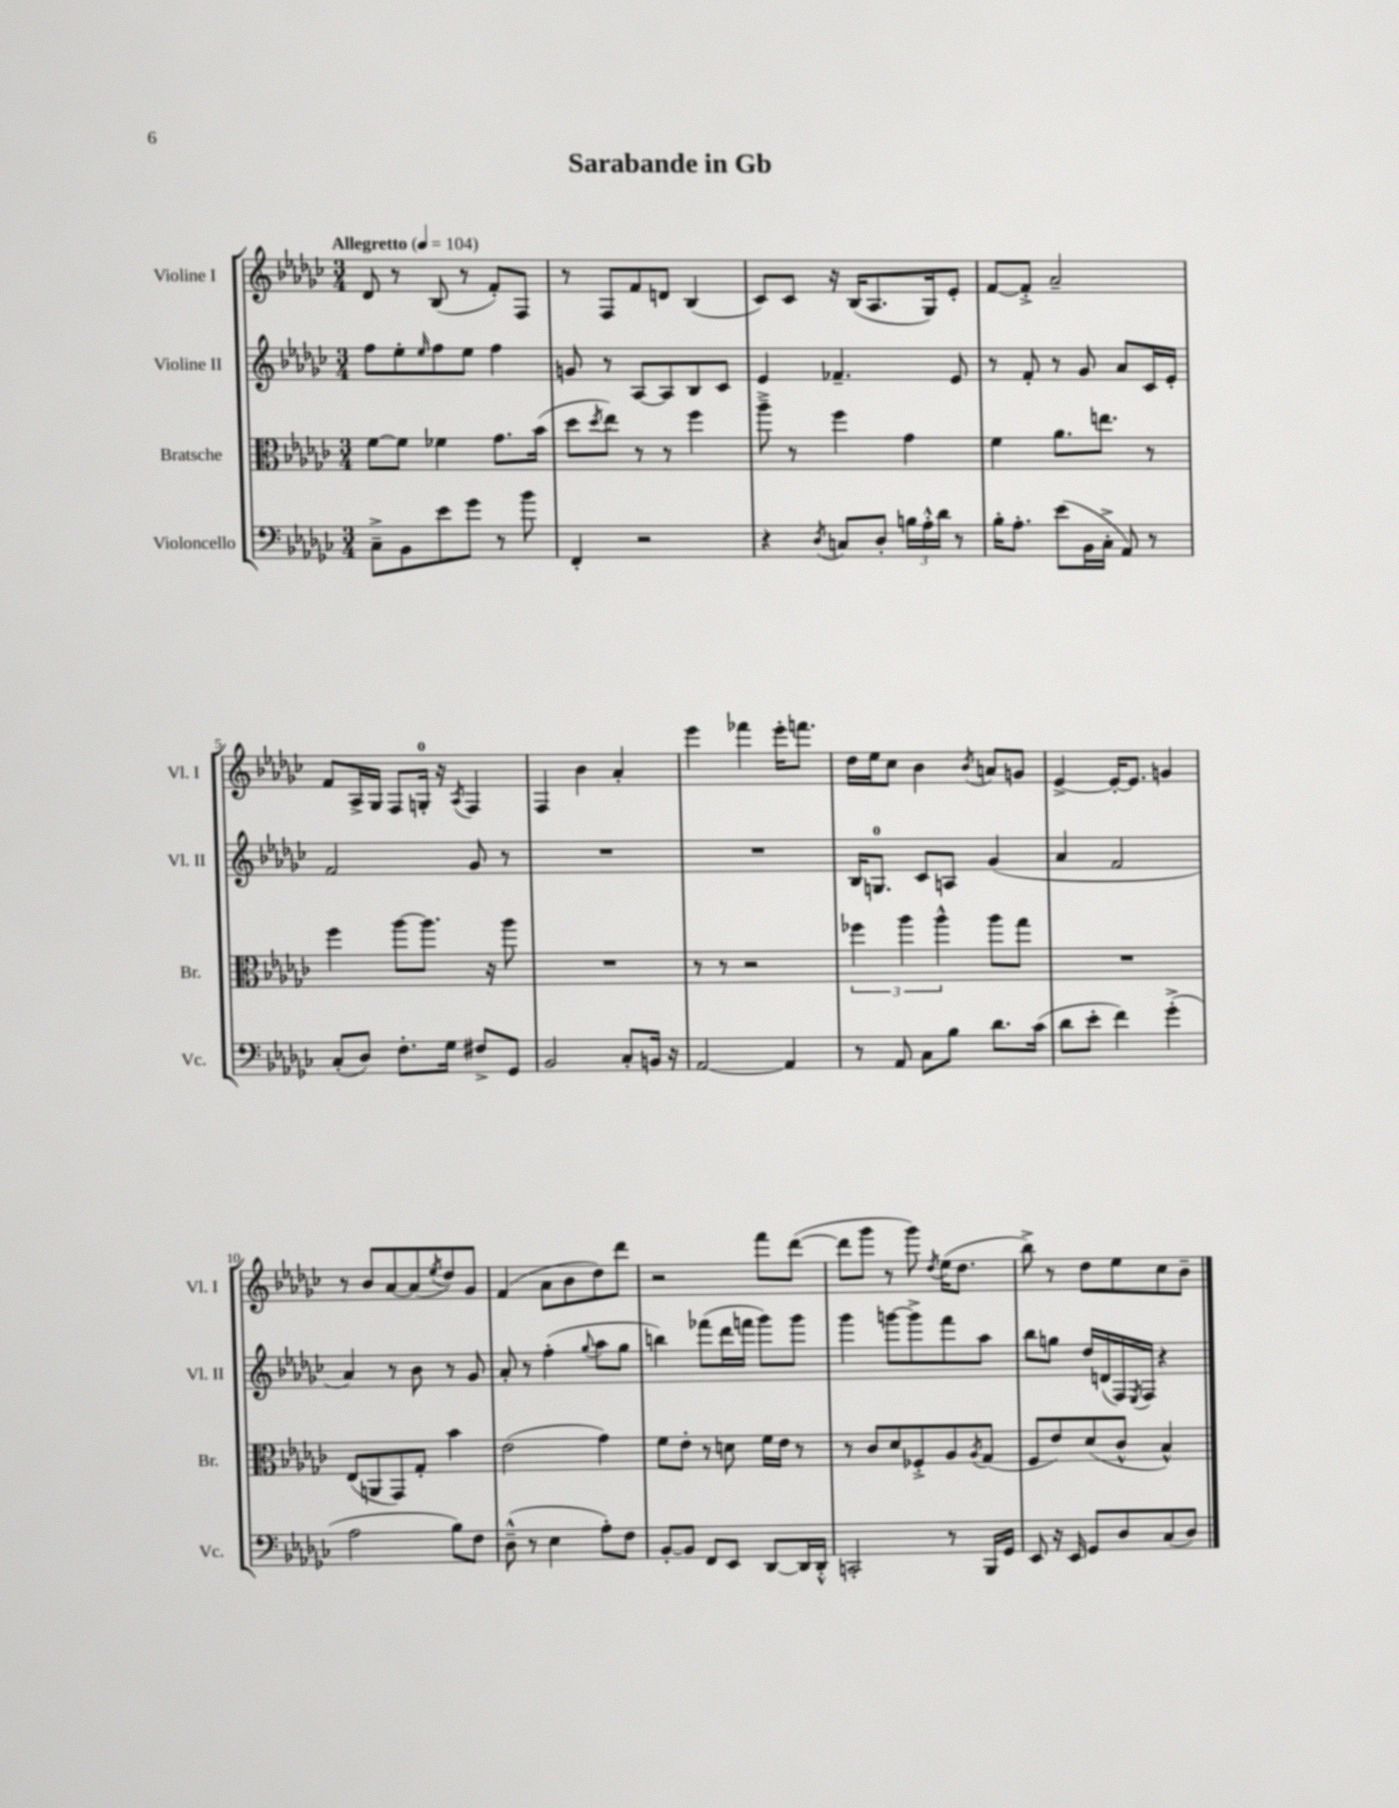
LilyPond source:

\header { title = "Sarabande in Gb" }
<<
\new StaffGroup <<
\new Staff = "s0" \with { instrumentName = "Violine I" shortInstrumentName = "Vl. I" } {
    \clef treble \key ges \major \numericTimeSignature \time 3/4 \tempo "Allegretto" 4 = 104
    des'8 r8 bes8( r8 f'8-.) f8 |
    r8 f8 f'8 d'8 bes4( |
    ces'8) ces'8 r16 bes16( aes8. ges16) ees'8-. |
    f'8~ f'8-.-> aes'2-- |
    f'8 aes16-> ges16 f8 g16-0-. r16 \acciaccatura { aes8 } f4 |
    f4 bes'4 aes'4-. |
    ees'''4 fes'''4 ees'''16-. f'''8. |
    des''16 ees''16 ces''8 bes'4 \acciaccatura { bes'8 } a'8 g'8 |
    ees'4~-> ees'16~-. ees'8. g'4 |
    r8 bes'8 aes'8~ aes'8( \acciaccatura { ees''8 } des''8) ges'8 |
    f'4( aes'8 bes'8 des''8) des'''8 |
    r2 f'''8 des'''8~( |
    des'''8 ges'''8 r8 ges'''8) \acciaccatura { des''8 } ees''16( des''8. |
    bes''8->) r8 des''8 ees''8 ces''8 bes'8-- \bar "|." |
}
\new Staff = "s1" \with { instrumentName = "Violine II" shortInstrumentName = "Vl. II" } {
    \clef treble \key ges \major \numericTimeSignature \time 3/4
    f''8 ees''8-. \grace { ees''16 } f''8 ees''8 f''4 |
    g'8 r8 aes8~ aes8 bes8 ces'8 |
    ees'4 fes'4.-- ees'8 |
    r8 f'8-. r8 ges'8 aes'8 ces'16 ees'16-. |
    f'2 ges'8 r8 |
    R2. |
    R2. |
    bes16 g8.-0 ces'8 a8 ges'4( |
    aes'4 f'2 |
    aes'4) r8 bes'8 r8 ges'8 |
    aes'8-. r8 f''4-.( \appoggiatura { ges''8 } aes''8 ges''8 |
    b''4) fes'''8( des'''16 f'''16 ges'''8) ges'''8 |
    ges'''4 g'''8~ g'''8-> f'''8 aes''8 |
    bes''8 g''8 des''16 d'16( f16) \acciaccatura { ees8 } f16 r4 \bar "|." |
}
\new Staff = "s2" \with { instrumentName = "Bratsche" shortInstrumentName = "Br." } {
    \clef alto \key ges \major \numericTimeSignature \time 3/4
    f'8~ f'8 fes'4 ges'8. bes'16( |
    des''8 \acciaccatura { des''8 } ees''8) r8 r8 f''4 |
    aes''8---> r8 f''4 ges'4 |
    f'4 aes'8. e''8. r8 |
    f''4 aes''8~ aes''8. r16 aes''8 |
    R2. |
    r8 r8 r2 |
    \tuplet 3/2 { fes''4 aes''4 aes''4-^ } aes''8 ges''8 |
    R2. |
    ees8( a,8 ges,8) ges8-. bes'4 |
    ees'2( ges'4) |
    f'8 ees'8-. r8 d'8 f'16 ees'16 r8 |
    r8 ces'8 des'8 fes8-.-> aes8 \acciaccatura { aes8 } ges8( |
    f8 ees'8) des'8( ces'8-^ bes4-^) \bar "|." |
}
\new Staff = "s3" \with { instrumentName = "Violoncello" shortInstrumentName = "Vc." } {
    \clef bass \key ges \major \numericTimeSignature \time 3/4
    ces8---> bes,8 ees'8 ges'8 r8 bes'8 |
    f,4-. r2 |
    r4 \acciaccatura { des8 } c8 des8-. \tuplet 3/2 { b16 aes16-.-^ des'16 } r8 |
    bes16-. aes8.-. ees'8( bes,16 ces16-.-> aes,8) r8 |
    ces8-.( des8) f8.-. ges16 fis8-> ges,8 |
    bes,2 ces8-. b,16 r16 |
    aes,2~ aes,4 |
    r8 aes,8 ces8 bes8 des'8. ces'16( |
    des'8 ees'8-. f'4) ges'4-.->( |
    aes2 bes8) f8 |
    des8---^( r8 ees4 aes8-.) f8 |
    bes,8~-. bes,8 f,8 ees,8 des,8~ des,16 des,16-.-^ |
    c,2-. r8 bes,,16 ges,16 |
    ees,8 r16 ees,16 ges,8 des8 ces8( des8) \bar "|." |
}
>>
>>
